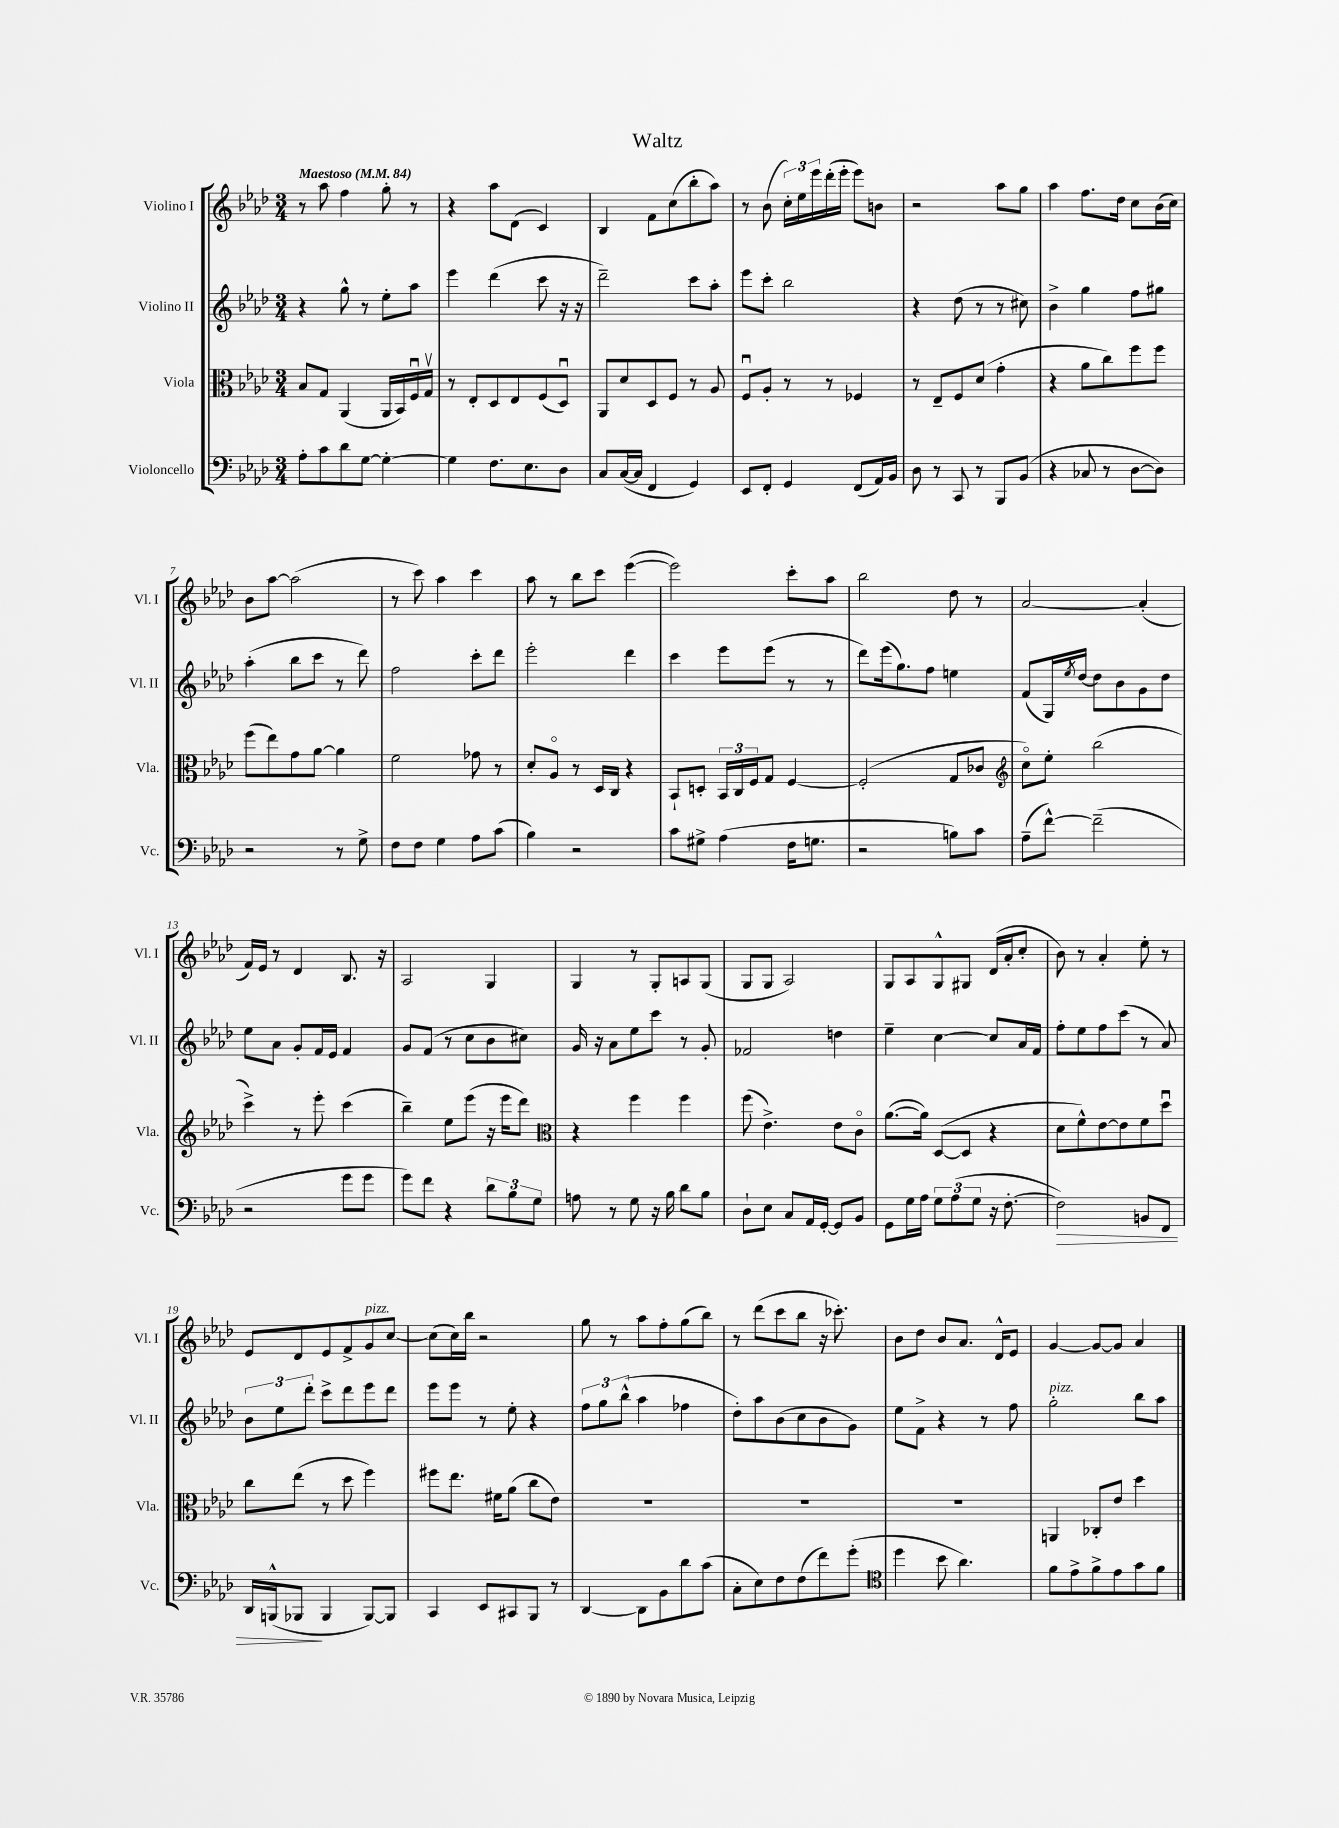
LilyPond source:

\header { title = "Waltz" }
<<
\new StaffGroup <<
\new Staff = "s0" \with { instrumentName = "Violino I" shortInstrumentName = "Vl. I" } {
    \clef treble \key aes \major \numericTimeSignature \time 3/4 \tempo "Maestoso" 4 = 84
    r8 aes''8 f''4 g''8-. r8 |
    r4 aes''8 des'8( c'4) |
    bes4 f'8 c''8( bes''8-. aes''8) |
    r8 bes'8( \tuplet 3/2 { c''16-.) ees''16 ees'''16 } des'''16-.( ees'''16-. ees'''8) b'8 |
    r2 aes''8 g''8 |
    aes''4 f''8. des''16 c''8 bes'16( c''16) |
    bes'8 aes''8~ aes''2( |
    r8 c'''8) aes''4 c'''4 |
    aes''8 r8 bes''8 c'''8 ees'''4~( |
    ees'''2) c'''8-. aes''8 |
    bes''2 des''8 r8 |
    aes'2~ aes'4-.( |
    f'16) ees'16 r8 des'4 bes8. r16 |
    aes2 g4 |
    g4 r8 g8-. a8 g8( |
    g8 g8 aes2) |
    g8 aes8 g8-^ gis8 des'16( aes'16-. c''8-. |
    bes'8) r8 aes'4-. ees''8-. r8 |
    ees'8 des'8 ees'8 f'8-> g'8^\markup { \italic "pizz." } c''8~ |
    c''8( c''16) bes''16 r2 |
    g''8 r8 aes''8 f''8-. g''8( bes''8) |
    r8 des'''8( c'''8 bes''8 r16 ces'''8.-.) |
    bes'8 des''8 bes'8 aes'8. des'16-^ ees'8 |
    g'4~ g'8~ g'8 aes'4 \bar "|." |
}
\new Staff = "s1" \with { instrumentName = "Violino II" shortInstrumentName = "Vl. II" } {
    \clef treble \key aes \major \numericTimeSignature \time 3/4
    r4 g''8-^ r8 ees''8-. aes''8 |
    ees'''4 des'''4( c'''8 r16 r16 |
    des'''2--) c'''8 aes''8-. |
    ees'''8 c'''8-. bes''2 |
    r4 des''8( r8 r8 cis''8) |
    bes'4-> g''4 f''8 gis''8 |
    aes''4-.( bes''8 c'''8 r8 des'''8) |
    f''2 c'''8-. des'''8 |
    ees'''2-. des'''4 |
    c'''4 ees'''8 ees'''8( r8 r8 |
    des'''8) ees'''16( g''8.) f''8 e''4 |
    f'8( g16) \acciaccatura { ees''8 } des''16~ des''8 bes'8 g'8 des''8 |
    ees''8 aes'8 g'8-. f'16 ees'16 f'4 |
    g'8 f'8( r8 c''8 bes'8 cis''8) |
    g'16 r16 aes'8 ees''8 c'''8 r8 g'8-. |
    fes'2 d''4 |
    ees''4-- c''4~ c''8 aes'16 f'16 |
    f''8-. ees''8 f''8 c'''8( r8 aes'8) |
    \tuplet 3/2 { bes'8 ees''8 des'''8-. } c'''8-> des'''8 ees'''8 des'''8 |
    ees'''8 ees'''8 r8 ees''8-. r4 |
    \tuplet 3/2 { f''8 g''8 bes''8-^( } aes''4 fes''4 |
    des''8-.) aes''8 bes'8( c''8 bes'8 g'8) |
    ees''8 f'8-> r4 r8 f''8 |
    g''2-.^\markup { \italic "pizz." } bes''8 aes''8 \bar "|." |
}
\new Staff = "s2" \with { instrumentName = "Viola" shortInstrumentName = "Vla." } {
    \clef alto \key aes \major \numericTimeSignature \time 3/4
    bes8 g8 aes,4( aes,16 bes,16) f16\downbow g16\upbow |
    r8 ees8-. des8 ees8 f8( des8\downbow) |
    aes,8 des'8 des8 f8 r8 aes8 |
    f8\downbow aes8-. r8 r8 fes4 |
    r8 ees8-- f8 des'8( g'4-. |
    r4 aes'8 c''8) f''8 f''8 |
    f''8( ees''8) g'8 aes'8~ aes'4 |
    f'2 ges'8 r8 |
    des'8-. aes8\flageolet r8 des16 c16 r4 |
    bes,8-! d8-. \tuplet 3/2 { bes,16 c16 f16 } g8 f4~ |
    f2-.( g8 ces'8 |
    \clef treble c''8\flageolet) ees''8-. bes''2( |
    c'''4->) r8 ees'''8-. c'''4( |
    bes''4--) ees''8 ees'''8( r16 ees'''16 des'''8) |
    \clef alto r4 f''4 f''4 |
    f''8( ees'4.->) ees'8 c'8\flageolet |
    aes'8.~( aes'16) des8~( des8 r4 |
    des'8 f'8-^) ees'8~ ees'8 f'8 des''8\downbow |
    c''8 ees''8( r8 des''8 f''4) |
    fis''8 ees''8. fis'16 aes'8( c''8 ees'8) |
    R2. |
    R2. |
    R2. |
    a,4 ces8-. ees'8 des''4 \bar "|." |
}
\new Staff = "s3" \with { instrumentName = "Violoncello" shortInstrumentName = "Vc." } {
    \clef bass \key aes \major \numericTimeSignature \time 3/4
    aes8-. c'8 des'8 g8~ g4~-. |
    g4 f8. ees8. des8 |
    c8 c16~( c16 f,4 g,4) |
    ees,8 f,8-. g,4 f,8( aes,16) bes,16 |
    des8 r8 c,8 r8 bes,,8 bes,8( |
    r4 ces8 r8 des8~ des8) |
    r2 r8 g8-> |
    f8 f8 g4 aes8 c'8( |
    bes4) r2 |
    c'8 gis8-> aes4( f16 g8. |
    r2 b8) c'8 |
    aes8--( f'8~-^) f'2--( |
    r2 g'8 g'8 |
    g'8) f'8 r4 \tuplet 3/2 { des'8 bes8 g8 } |
    a8 r8 g8 r16 bes16 des'8 bes8 |
    des8-! ees8 c8 aes,16 g,16~-. g,8 bes,8 |
    g,8 g16 aes16 \tuplet 3/2 { g8 aes8( g8 } r16 f8.~-. |
    f2\>) b,8 f,8 |
    des,16 b,,16-^( bes,,8\! bes,,4 bes,,8~) bes,,8 |
    c,4 ees,8 cis,8 bes,,8 r8 |
    des,4~ des,8 bes,8 des'8 c'8( |
    c8-. ees8) f8 f8( f'8) g'8-.( |
    \clef tenor des''4 bes'8 aes'4.) |
    f'8 ees'8-> f'8-> ees'8 g'8 f'8 \bar "|." |
}
>>
>>
